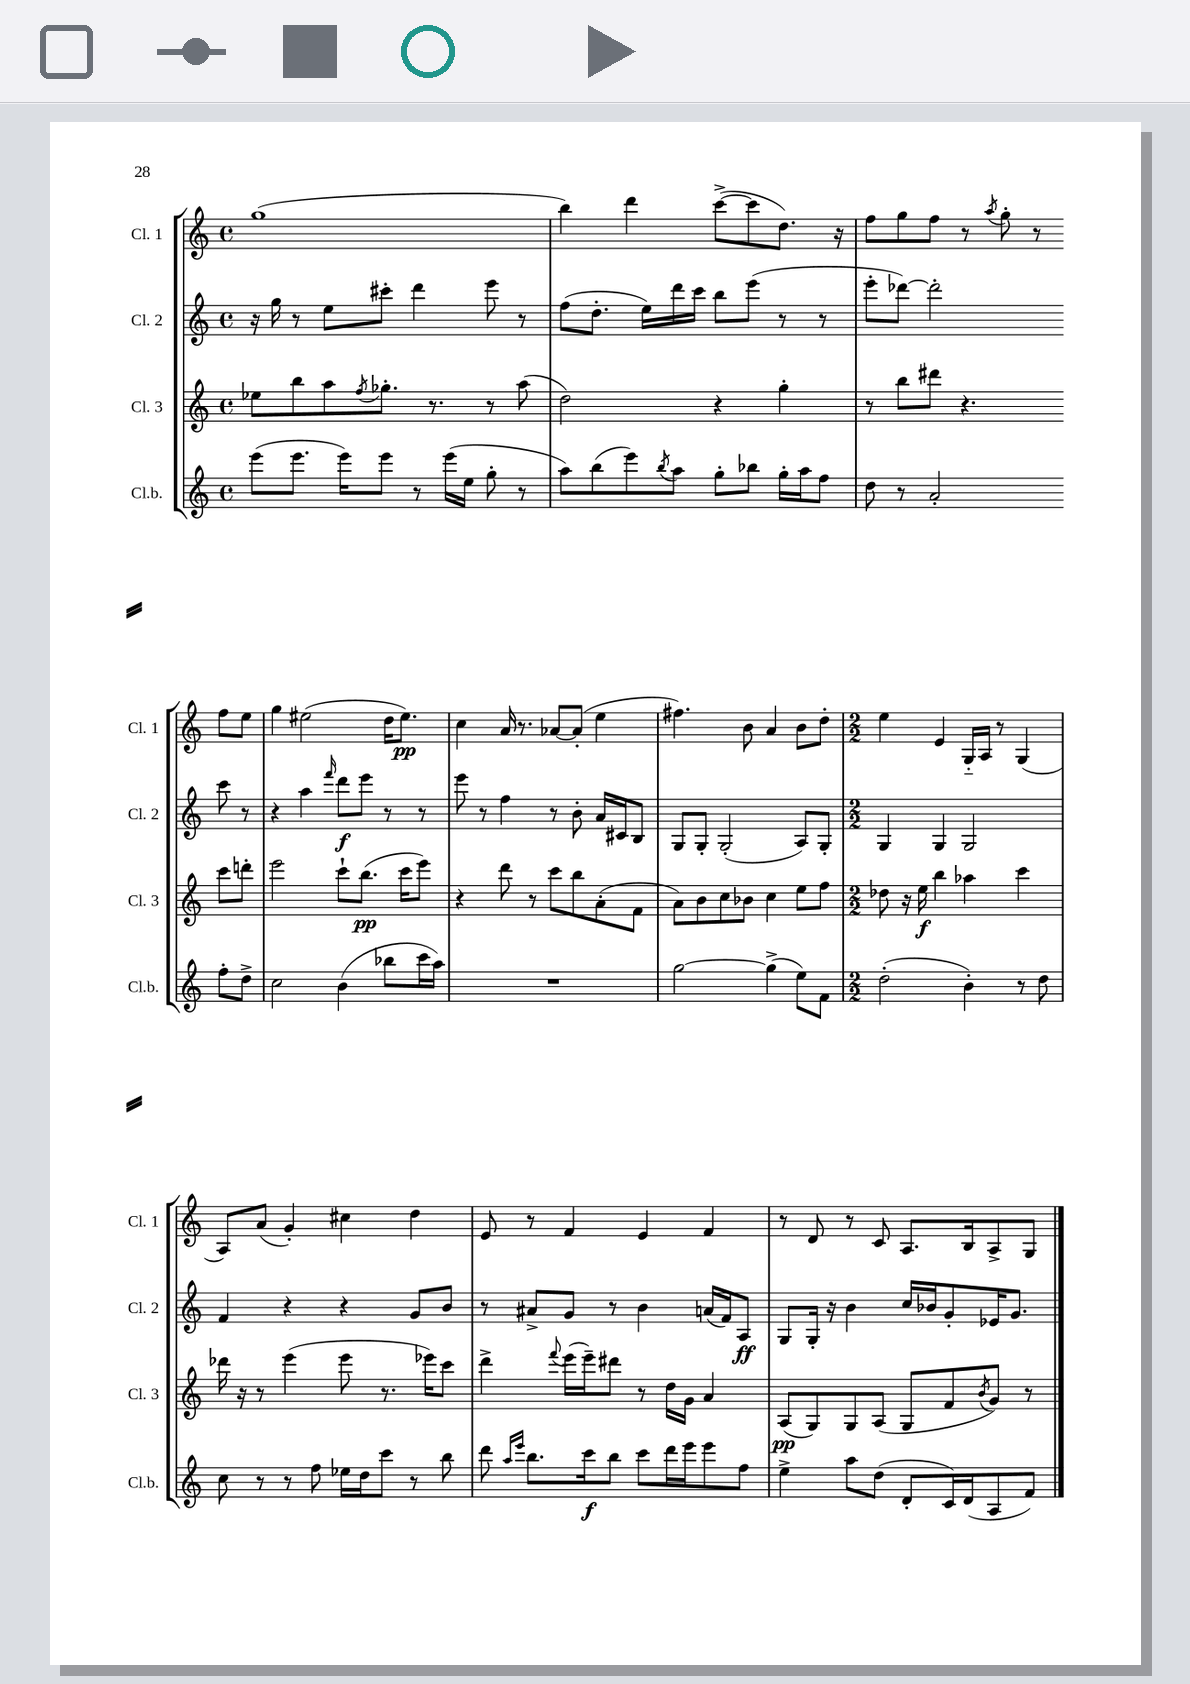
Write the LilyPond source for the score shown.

<<
\new StaffGroup <<
\new Staff = "s0" \with { instrumentName = "Cl. 1" shortInstrumentName = "Cl. 1" } {
    \clef treble \key c \major \defaultTimeSignature \time 4/4
    g''1( |
    b''4) d'''4 c'''8~->( c'''8 d''8.) r16 |
    f''8 g''8 f''8 r8 \acciaccatura { a''8 } g''8-. r8 f''8 e''8 |
    g''4 eis''2( d''16 eis''8.\pp) |
    c''4 a'16 r8. aes'8~ aes'8-.( e''4 |
    fis''4.) b'8 a'4 b'8 d''8-. |
    \numericTimeSignature \time 2/2 e''4 e'4 g16-_ a16 r8 g4( |
    a8) a'8( g'4-.) cis''4 d''4 |
    e'8 r8 f'4 e'4 f'4 |
    r8 d'8 r8 c'8 a8. b16 a8-> g8 \bar "|." |
}
\new Staff = "s1" \with { instrumentName = "Cl. 2" shortInstrumentName = "Cl. 2" } {
    \clef treble \key c \major \defaultTimeSignature \time 4/4
    r16 g''16 r8 e''8 cis'''8-. d'''4 e'''8 r8 |
    f''8( d''8.-. e''16) d'''16 c'''16 b''8 e'''8( r8 r8 |
    e'''8-. des'''8~) des'''2-. c'''8 r8 |
    r4 a''4 \grace { f'''16 } d'''8\f e'''8 r8 r8 |
    e'''8 r8 f''4 r8 b'8-. a'16 cis'16 b8 |
    g8 g8-. g2-.( a8) g8-. |
    \numericTimeSignature \time 2/2 g4 g4 g2 |
    f'4 r4 r4 g'8 b'8 |
    r8 ais'8-> g'8 r8 b'4 a'16( f'16) a8\ff |
    g8 g16-. r16 b'4 c''16 bes'16 g'8-. ees'16 g'8. \bar "|." |
}
\new Staff = "s2" \with { instrumentName = "Cl. 3" shortInstrumentName = "Cl. 3" } {
    \clef treble \key c \major \defaultTimeSignature \time 4/4
    ees''8 b''8 a''8 \acciaccatura { f''8 } ges''8.-. r8. r8 a''8( |
    d''2) r4 g''4-. |
    r8 b''8 dis'''8 r4. c'''8 d'''8-. |
    e'''2 c'''8-! b''8.\pp( c'''16 e'''8) |
    r4 d'''8 r8 c'''8 b''8 a'8-.( f'8 |
    a'8) b'8 c''8 bes'8 c''4 e''8 f''8 |
    \numericTimeSignature \time 2/2 des''8 r16 e''16\f b''4 aes''4 c'''4 |
    des'''16 r16 r8 e'''4( e'''8 r8. ees'''16) c'''8 |
    d'''4-> \appoggiatura { f'''8 } e'''16( e'''16--) dis'''8 r8 d''16 g'16 a'4 |
    a8\pp( g8) g8 a8( g8 f'8 \acciaccatura { b'8 } g'8) r8 \bar "|." |
}
\new Staff = "s3" \with { instrumentName = "Cl.b." shortInstrumentName = "Cl.b." } {
    \clef treble \key c \major \defaultTimeSignature \time 4/4
    e'''8( e'''8. e'''16) e'''8 r8 e'''16( e''16 g''8-. r8 |
    a''8) b''8( e'''8) \acciaccatura { b''8 } a''8 g''8-. bes''8 g''16-. a''16 f''8 |
    d''8 r8 a'2-. f''8-. d''8-> |
    c''2 b'4( bes''8 c'''16 a''16) |
    R1 |
    g''2~ g''4->( e''8) f'8 |
    \numericTimeSignature \time 2/2 d''2-.( b'4-.) r8 d''8 |
    c''8 r8 r8 f''8 ees''16 d''16 c'''8 r8 b''8 |
    d'''8 \grace { a''16 e'''16 } b''8. c'''16\f b''8 c'''8 d'''16 e'''16 e'''8 f''8 |
    e''4-> a''8 d''8( d'8-. c'16) d'16( a8 f'8) \bar "|." |
}
>>
>>
\layout { \context { \Score \remove "Bar_number_engraver" } }
